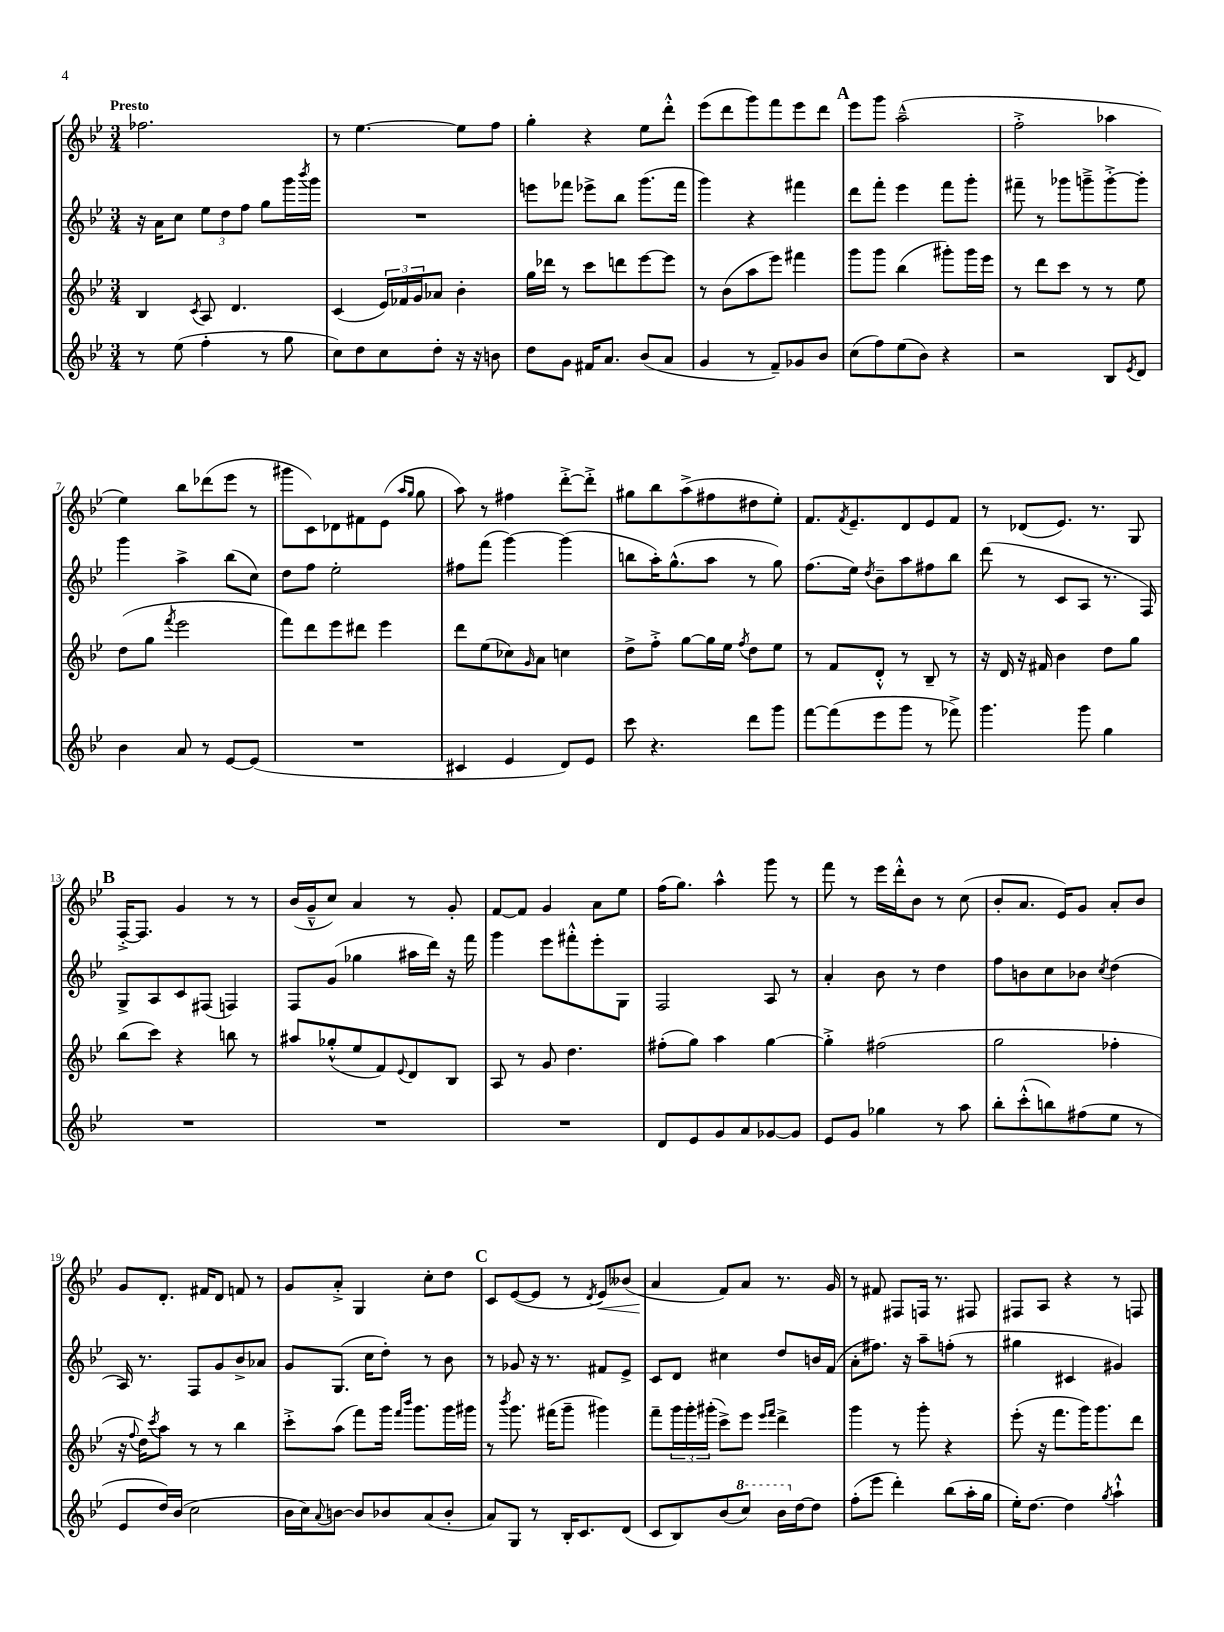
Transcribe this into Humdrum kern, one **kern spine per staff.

**kern	**kern	**kern	**kern	**dynam
*part4	*part3	*part2	*part1	*part1
*staff4	*staff3	*staff2	*staff1	*staff1
*clefG2	*clefG2	*clefG2	*clefG2	*
*k[b-e-]	*k[b-e-]	*k[b-e-]	*k[b-e-]	*
*M3/4	*M3/4	*M3/4	*M3/4	*
=1	=1	=1	=1	=1
!	!	!	!LO:TX:a:B:t=Presto	!
8r	4B-/	16r	2.ff-X\	.
.	.	16a\KL	.	.
(8ee-\	.	8cc\J	.	.
.	8qc/	.	.	.
4ff'\	8A/	12ee-\L	.	.
.	.	12dd\	.	.
.	4.d/	.	.	.
.	.	12ff\J	.	.
8r	.	8gg\L	.	.
8gg\	.	16ggg\L	.	.
.	.	8qbbb-/	.	.
.	.	16ggg\JJ	.	.
=2	=2	=2	=2	=2
8cc\L)	(4c/	2.r	8r	.
8dd\	.	.	[4.ee-\	.
8cc\	24e-/LL)	.	.	.
.	24f-X/	.	.	.
.	24g/J	.	.	.
8dd'\J	8a-X/J	.	.	.
16r	4b-'\	.	8ee-\L]	.
16r	.	.	.	.
8bn\	.	.	8ff\J	.
=3	=3	=3	=3	=3
8dd\L	16gg\LL	8eeen\L	4gg'\	.
.	16ddd-X\JJ	.	.	.
8g\J	8r	8fff-X\J	.	.
16f#X/KL	8ccc\L	8eee-X^\L	4r	.
8.a/J	.	.	.	.
.	8dddn\	8bb-\J	.	.
(8b-/L	[8eee-\	(8.ggg\L	8ee-\L	.
8a/J	8eee-\J]	.	8ddd'^^\J	.
.	.	16fff-\Jk	.	.
=4	=4	=4	=4	=4
4g/	8r	4ggg\)	(8eee-\L	.
.	(8b-\L	.	8ddd\	.
8r	8aa\	4r	8ggg\)	.
8f~/L)	8eee-\J)	.	8fff\	.
8g-X/	4fff#X\	4fff#X\	8eee-\	.
8b-/J	.	.	8ddd\J	.
!!LO:REH:place=s1:t=A
=5	=5	=5	=5	=5
(8cc\L	8ggg\L	8ddd\L	8eee-\L	.
8ff\)	8ggg\J	8fff'\J	8ggg\J	.
(8ee-\	(4bb-\	4eee-\	(2aa~^^\	.
8b-\J)	.	.	.	.
4r	8ggg#X'\L)	8fff\L	.	.
.	16ggg#\L	8ggg'\J	.	.
.	16eee-\JJ	.	.	.
=6	=6	=6	=6	=6
2r	8r	8fff#X~\	2ff'^\	.
.	8ddd\L	8r	.	.
.	8ccc\J	8ggg-X\L	.	.
.	8r	8gggn~^\	.	.
8B-/L	8r	[8ggg'^\	4aa-X\	.
8qe-/	.	.	.	.
8d/J	8ee-\	8ggg'\J]	.	.
!!LO:LB:g=z
=7	=7	=7	=7	=7
4b-\	(8dd\L	4ggg\	4ee-\)	.
.	8gg\J	.	.	.
.	8qfff/	.	.	.
8a/	2eee-\	4aa^\	8bb-\L	.
8r	.	.	(8ddd-X\	.
[8e-/L	.	(8bb-\L	8eee-\J	.
(8e-/J]	.	8cc\J)	8r	.
=8	=8	=8	=8	=8
2.r	8fff\L)	8dd\L	8ggg#X\L	.
.	8ddd\	8ff\J	8c\)	.
.	8eee-\	2ee-'\	8d-X\	.
.	8ddd#X\J	.	8f#X\	.
.	4eee-\	.	(8e-\J	.
.	.	.	16qqaa/LL	.
.	.	.	16qqgg/JJ	.
.	.	.	8gg\	.
=9	=9	=9	=9	=9
4c#X/	8ddd\L	8ff#X\L	8aa\)	.
.	(8ee-\	(8fff\J	8r	.
4e-/	8cc-X\)	[4ggg\)	4ff#X\	.
.	16qqg/	.	.	.
.	8a\J	.	.	.
8d/L)	4ccn\	(4ggg\]	[8ddd'^\L	.
8e-/J	.	.	8ddd'^\J]	.
=10	=10	=10	=10	=10
8ccc\	8dd^\L	8bbn\L	8gg#X\L	.
4.r	8ff'^\J	16aa'\K)	8bb-\	.
.	.	(8.gg^^\	.	.
.	[8gg\L	.	(8aa^\	.
.	16gg\L]	8aa\J	8ff#X\	.
.	16ee-\JJ	.	.	.
.	8qff/	.	.	.
8ddd\L	8dd\L	8r	8dd#X\	.
8ggg\J	8ee-\J	8gg\)	8ee-'\J)	.
=11	=11	=11	=11	=11
[8fff\L	8r	(8.ff\L	8.f/L	.
(8fff\]	8f/L	.	.	.
.	.	.	8qf/	.
.	.	16ee-\Jk)	8.e-~/	.
.	.	8qdd/	.	.
8eee-\	8d'^^/J	8b-~\L	.	.
8ggg\J	8r	8aa\	8d/	.
8r	8B-~/	8ff#X\	8e-/	.
8fff-X^\)	8r	8bb-\J	8f/J	.
=12	=12	=12	=12	=12
4.ggg\	16r	(8ddd\	8r	.
.	16d/	.	.	.
.	16r	8r	(8d-X/L	.
.	16f#X/	.	.	.
.	4b-\	8c/L	8.e-/J)	.
8ggg\	.	8A/J	.	.
.	.	.	8.r	.
4gg\	8dd\L	8.r	.	.
.	8gg\J	.	8G/	.
.	.	16F/)	.	.
!!LO:LB:g=z
!!LO:REH:place=s1:t=B
=13	=13	=13	=13	=13
2.r	(8bb-\L	8G^/L	[16F'^/KL	.
.	.	.	8.F/J]	.
.	8ccc\J)	8A/	.	.
.	4r	8c/	4g/	.
.	.	(8F#X/J	.	.
.	8bbn\	4Fn/)	8r	.
.	8r	.	8r	.
=14	=14	=14	=14	=14
2.r	8aa#X/L	8F/L	(16b-/LL	.
.	.	.	16g~^^/J	.
.	(8gg-X'^^/	(8g/J	8cc/J)	.
.	8ee-/	4gg-X\	4a/	.
.	8f/)	.	.	.
.	8qqe-/	.	.	.
.	8d/	16aa#X\LL	8r	.
.	.	16ddd\JJ)	.	.
.	8B-/J	16r	8g'/	.
.	.	16fff\	.	.
=15	=15	=15	=15	=15
2.r	8A/	4ggg\	[8f/L	.
.	8r	.	8f/J]	.
.	8g/	8eee-\L	4g/	.
.	4.dd\	8fff#X'^^\	.	.
.	.	8eee-'\	8a\L	.
.	.	8G\J	8ee-\J	.
=16	=16	=16	=16	=16
8d/L	(8ff#X'\L	2F/	(16ff\KL	.
.	.	.	8.gg\J)	.
8e-/	8gg\J)	.	.	.
8g/	4aa\	.	4aa^^\	.
8a/	.	.	.	.
[8g-X/	[4gg\	8A/	8ggg\	.
8g-/J]	.	8r	8r	.
=17	=17	=17	=17	=17
8e-/L	4gg'^\]	4a'/	8fff\	.
8g/J	.	.	8r	.
4gg-X\	(2ff#X\	8b-\	16eee-\LL	.
.	.	.	16ddd'^^\J	.
.	.	8r	8b-\J	.
8r	.	4dd\	8r	.
8aa\	.	.	(8cc\	.
=18	=18	=18	=18	=18
8bb-'\L	2gg\	8ff\L	8b-'/L	.
(8ccc'^^\	.	8bn\	8.a/J	.
8bbn\)	.	8cc\	.	.
.	.	.	16e-/KL)	.
(8ff#X\	.	8b-X\J	8g/J	.
.	.	8qcc/	.	.
8ee-\J	4ff-X'\	(4dd\	8a'/L	.
8r	.	.	8b-/J	.
!!LO:LB:g=z
=19	=19	=19	=19	=19
8e-/L	16r	16A/)	8g/L	.
.	8qqff/	.	.	.
.	16dd\KL)	8.r	.	.
.	8qccc/	.	.	.
16dd/L)	8aa\J	.	8.d'/J	.
(16b-/JJ	.	.	.	.
2cc\	8r	8F/L	.	.
.	.	.	16f#X/KL	.
.	8r	8g/	8d/J	.
.	4bb-\	8b-^/	8fn/	.
.	.	8a-X/J	8r	.
=20	=20	=20	=20	=20
16b-\LL	8ccc'^\L	8g/L	8g/L	.
16cc\J)	.	.	.	.
8qqa/	.	.	.	.
[8bn\J	(8aa\J	(8.G/J	8a'^/J	.
8b/L]	8fff\L)	.	4G/	.
.	.	16cc\KL	.	.
8b-X/	16ggg\Jk	8dd'\J)	.	.
.	16qqfff/LL	.	.	.
.	16qqbbb-/JJ	.	.	.
.	8.ggg\L	.	.	.
(8a/	.	8r	8cc'\L	.
8b-'/J	16ggg\L	8b-\	8dd\J	.
.	16ggg#X\JJ	.	.	.
!!LO:REH:place=s1:t=C
=21	=21	=21	=21	=21
8a/L)	8r	8r	8c/L	.
.	8qbbb-/	.	.	.
8G/J	8.ggg\	8g-X/	([8e-/	.
8r	.	16r	8e-/J]	.
.	(16fff#X\KL	8.r	.	.
16B-'/KL	8ggg~\J	.	8r	.
8.c/	.	.	.	.
.	.	.	8qd/	.
!	!	!	!	!LO:HP:b
.	4ggg#X\)	8f#X/L	8e-/L)	<
(8d/J	.	8e-^/J	(8b--X/J	.
=22	=22	=22	=22	=22
8c/L	8fff~\L	8c/L	4a/	.
8B-/)	24ggg\L	8d/J	.	.
.	24ggg'\	.	.	.
.	(24ggg#X'\JJ	.	.	.
(8b-/	8ccc^\L)	4cc#X\	8f/L)	[
*8va	*	*	*	*
8ccc/J)	8eee-\J	.	8a/J	.
.	16qqeee-/LL	.	.	.
.	16qqfff/JJ	.	.	.
16bb-\LL	4ddd^\	8dd/L	8.r	.
*X8va	*	*	*	*
[16dd\J	.	.	.	.
8dd\J]	.	16bn/L	.	.
.	.	(16f/JJ	16g/	.
=23	=23	=23	=23	=23
(8ff'\L	4ggg\	8a'\L	8r	.
8eee-\J	.	8.ff#X\J)	8f#X/	.
4ddd'\)	8r	.	8F#X/L	.
.	.	16r	.	.
.	8ggg'\	8aa~\L	16Fn/Jk	.
.	.	.	8.r	.
(8bb-\L	4r	(8ffn'\J	.	.
16aa'\L	.	8r	8F#X/	.
16gg\JJ	.	.	.	.
=24	=24	=24	=24	=24
16ee-'\KL)	(8eee-'\	4gg#X\	8F#X/L	.
[8.dd\J	.	.	.	.
.	16r	.	8A/J	.
.	8.fff\L	.	.	.
4dd\]	.	4c#X/	4r	.
.	16ggg\K)	.	.	.
.	8.ggg\	.	.	.
8qgg/	.	.	.	.
4aa`^^\	.	4g#X/)	8r	.
.	8ddd\J	.	8Fn/	.
==	==	==	==	==
*-	*-	*-	*-	*-
